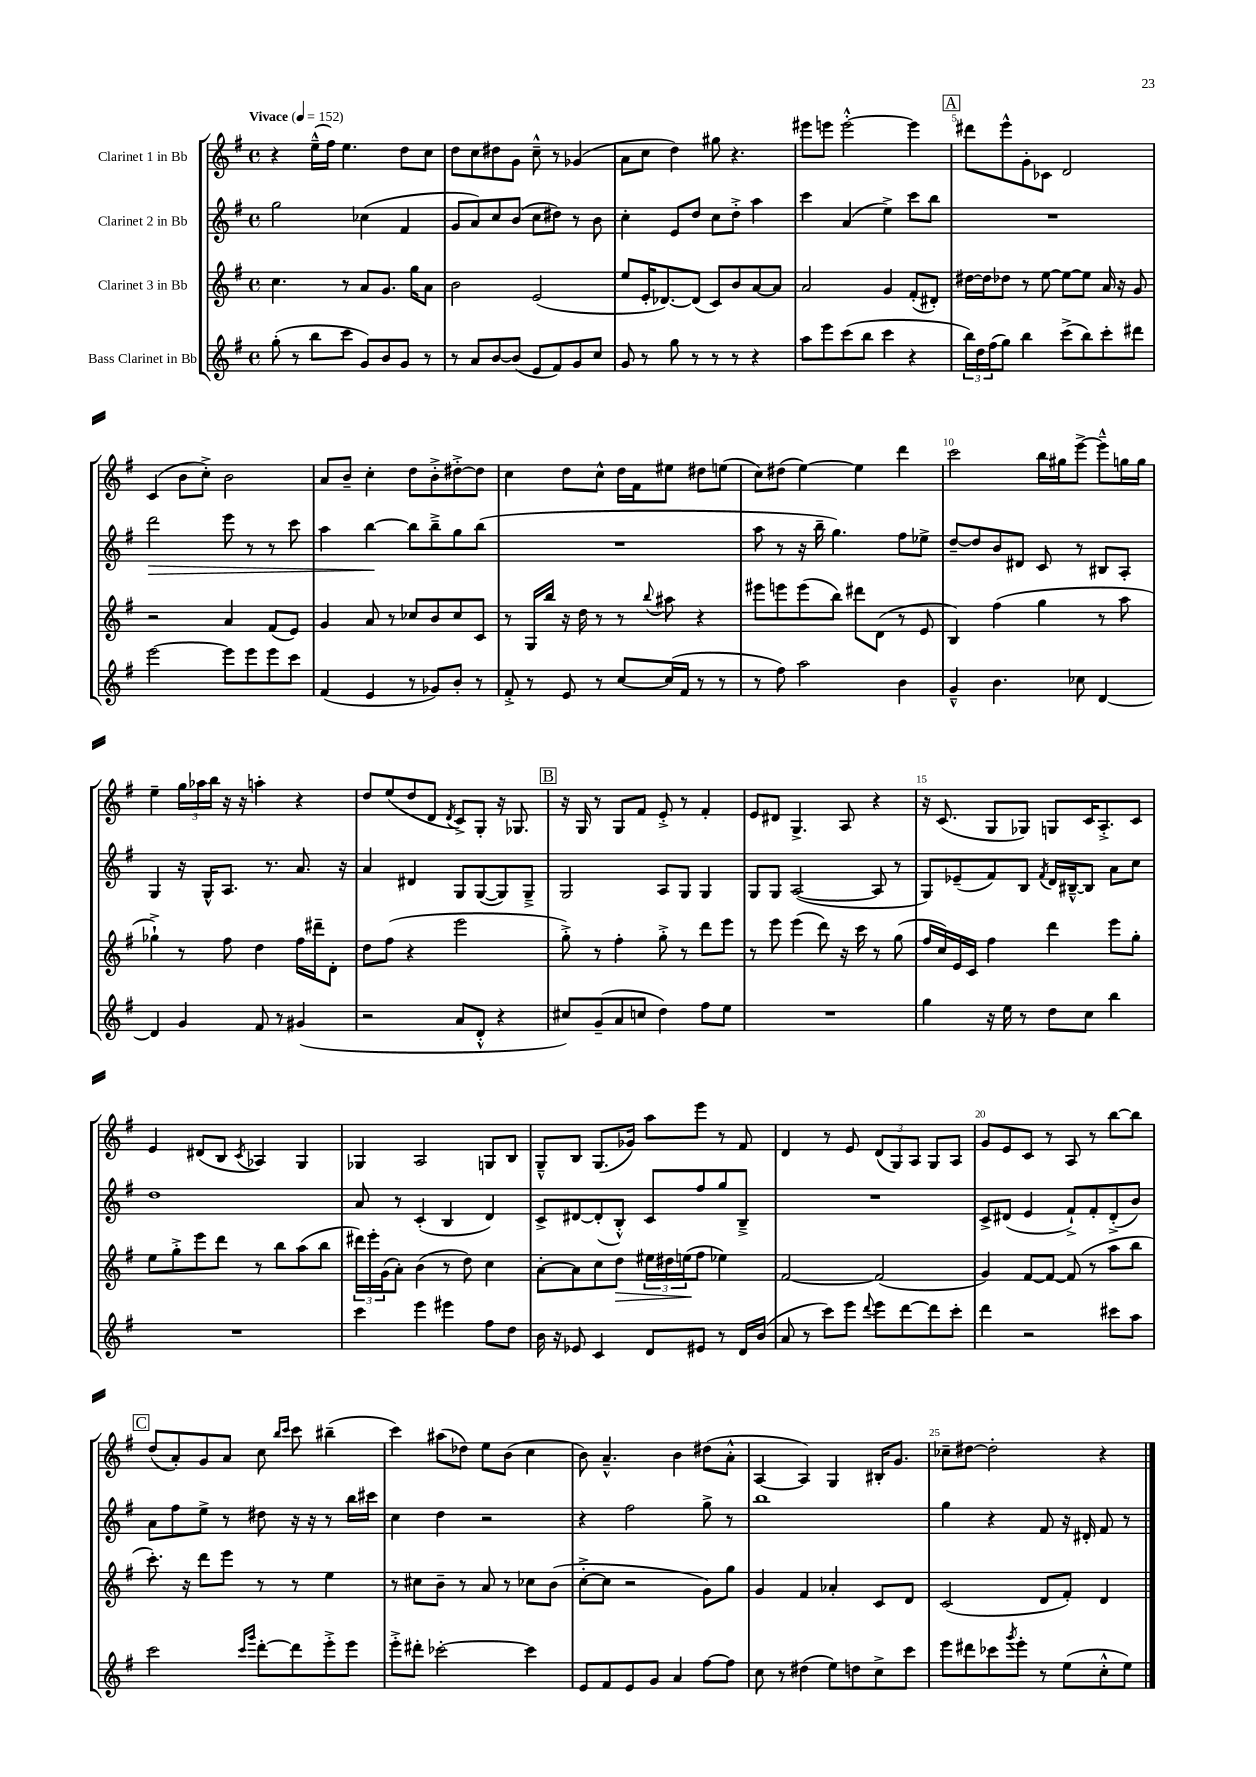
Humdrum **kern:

**kern	**kern	**dynam	**kern	**dynam	**kern
*part4	*part3	*part3	*part2	*part2	*part1
*staff4	*staff3	*staff3	*staff2	*staff2	*staff1
*I"Bass Clarinet in Bb	*I"Clarinet 3 in Bb	*	*I"Clarinet 2 in Bb	*	*I"Clarinet 1 in Bb
*clefG2	*clefG2	*	*clefG2	*	*clefG2
*k[f#]	*k[f#]	*	*k[f#]	*	*k[f#]
*M4/4	*M4/4	*	*M4/4	*	*M4/4
*met(c)	*met(c)	*	*met(c)	*	*met(c)
*MM152	*MM152	*	*MM152	*	*MM152
=1	=1	=1	=1	=1	=1
!	!	!	!	!	!LO:TX:a:B:t=Vivace
(8gg'\	4.cc\	.	2gg\	.	4r
8r	.	.	.	.	.
8bb\L	.	.	.	.	(16ee~^^\LL
.	.	.	.	.	16ff#\JJ)
8ccc\J	8r	.	.	.	4.ee\
8g/L)	8a/L	.	(4cc-X\	.	.
8b/	8.g/J	.	.	.	.
8g/J	.	.	4f#/	.	8dd\L
.	16gg\KL	.	.	.	.
8r	8a\J	.	.	.	8cc\J
=2	=2	=2	=2	=2	=2
8r	2b\	.	8g/L	.	8dd\L
8a/L	.	.	8a/)	.	8cc\
[8b/	.	.	8cc/	.	8dd#X\
(8b/J]	.	.	(8b/J	.	8g\J
8e/L	(2e/	.	8cc\L	.	8cc~^^\
8f#/)	.	.	8dd#X\J)	.	8r
8g/	.	.	8r	.	(4g-X/
8cc/J	.	.	8b\	.	.
=3	=3	=3	=3	=3	=3
8g/	8ee/L	.	4cc'\	.	8a\L
8r	16e'/K	.	.	.	8cc\J
.	[8.d-X/)	.	.	.	.
8gg\	.	.	8e/L	.	4dd\)
8r	(8d-/J]	.	8dd/J	.	.
8r	8c/L)	.	8cc\L	.	8gg#X\
8r	8b/	.	8dd'^\J	.	4.r
4r	[8a/	.	4aa\	.	.
.	8a/J]	.	.	.	.
=4	=4	=4	=4	=4	=4
8aa\L	2a/	.	4ccc\	.	8eee#X\L
8eee\	.	.	.	.	8eeen\J
(8ccc\	.	.	(4a/	.	[2eee'^^\
8bb\J	.	.	.	.	.
4ccc\	4g/	.	4ee^\)	.	.
4r	(8f#'/L	.	8ccc\L	.	4eee\]
.	8d#X'/J)	.	8bb\J	.	.
!!LO:REH:place=s1:t=A
=5	=5	=5	=5	=5	=5
24bb\LL)	[16dd#X\LL	.	1r	.	8ddd#X\L
24dd\	.	.	.	.	.
.	16dd#\J]	.	.	.	.
(24ff#\J	.	.	.	.	.
8gg\J)	8dd-X\J	.	.	.	8eee^^\
4bb\	8r	.	.	.	8g'\
.	[8ee\	.	.	.	8c-X\J
(8ccc^\L	8ee\L_	.	.	.	2d/
8bb\)	8ee\J]	.	.	.	.
8ccc'\	16a/	.	.	.	.
.	16r	.	.	.	.
8ddd#X\J	8g/	.	.	.	.
!!LO:LB:g=z
=6	=6	=6	=6	=6	=6
!	!	!	!	!LO:HP:b	!
[2eee\	2r	.	2ddd\	>	(4c/
.	.	.	.	.	8b\L
.	.	.	.	.	8cc'^\J)
8eee\L]	4a/	.	8eee\	.	2b\
8eee\	.	.	8r	.	.
8eee\	(8f#/L	.	8r	.	.
8ccc\J	8e/J)	.	8ccc\	.	.
=7	=7	=7	=7	=7	=7
(4f#/	4g/	.	4aa\	.	8a/L
.	.	.	.	.	8b~/J
4e/	8a/	.	[4bb\	.	4cc'\
.	8r	.	.	.	.
8r	8cc-X/L	.	8bb\L]	]	8dd\L
8g-X/L)	8b/	.	8bb~^\	.	8b'^\
8b'/J	8cc-/	.	8gg\	.	[8dd#X'^\
8r	8c/J	.	(8bb\J	.	8dd#\J]
=8	=8	=8	=8	=8	=8
8f#'^/	8r	.	1r	.	4cc\
8r	16G/LL	.	.	.	.
.	16bb/JJ	.	.	.	.
8e/	16r	.	.	.	8dd\L
.	16dd\	.	.	.	.
8r	8r	.	.	.	8cc^^\J
[8cc/L	8r	.	.	.	16dd\LL
.	.	.	.	.	16f#\J
.	8qqbb/	.	.	.	.
(16cc/L]	8aa#X\	.	.	.	8ee#X\J
16f#/JJ	.	.	.	.	.
8r	4r	.	.	.	8dd#X\L
8r	.	.	.	.	(8een\J
=9	=9	=9	=9	=9	=9
8r	8eee#X\L	.	8aa\	.	8cc\L)
8ff#\)	8eeen\	.	8r	.	(8dd#X\J
2aa\	(8eee\	.	16r	.	[4ee\)
.	.	.	16bb~\	.	.
.	8bb\J)	.	4.gg\)	.	.
.	8ddd#X\L	.	.	.	4ee\]
.	(8d\J	.	.	.	.
4b\	8r	.	8ff#\L	.	4ddd\
.	8e/	.	8ee-X^\J	.	.
=10	=10	=10	=10	=10	=10
4g~^^/	4B/)	.	[8dd~/L	.	2ccc\
.	.	.	8dd/]	.	.
4.b\	(4ff#\	.	8b/	.	.
.	.	.	8d#X/J	.	.
.	4gg\	.	8c/	.	16bb\LL
.	.	.	.	.	16gg#X\J
8cc-X\	.	.	8r	.	[8eee^\J
[4d/	8r	.	8B#X/L	.	8eee~^^\L]
.	8aa\	.	8A'/J	.	16ggn\L
.	.	.	.	.	16gg\JJ
!!LO:LB:g=z
=11	=11	=11	=11	=11	=11
4d/]	4gg-X`^\)	.	4G/	.	4ee~\
4g/	8r	.	16r	.	24gg\LL
.	.	.	.	.	24aa-X\
.	.	.	16G^^/KL	.	.
.	.	.	.	.	24bb\JJ
.	8ff#\	.	8.A/J	.	16r
.	.	.	.	.	16r
8f#/	4dd\	.	.	.	4aan'\
.	.	.	8.r	.	.
8r	.	.	.	.	.
(4g#X/	16ff#\LL	.	8.a/	.	4r
.	16ddd#X~\J	.	.	.	.
.	8d'\J	.	.	.	.
.	.	.	16r	.	.
=12	=12	=12	=12	=12	=12
2r	8dd\L	.	4a/	.	8dd/L
.	(8ff#\J	.	.	.	(8ee/
.	4r	.	4d#X/	.	8dd/
.	.	.	.	.	8d/J
.	.	.	.	.	8qd/
8a/L	2eee\	.	8G/L	.	8c^/L)
8d'^^/J	.	.	([8G/	.	8G'/J
4r	.	.	8G/])	.	16r
.	.	.	.	.	8.G-X/
.	.	.	8G~^/J	.	.
!!LO:REH:place=s1:t=B
=13	=13	=13	=13	=13	=13
8cc#X/L)	8gg'^\)	.	2G/	.	16r
.	.	.	.	.	16G/
(8g~/	8r	.	.	.	8r
8a/	4ff#'\	.	.	.	8G/L
8ccn/J	.	.	.	.	8f#/J
4dd\)	8gg'^\	.	8A/L	.	8e'^/
.	8r	.	8G/J	.	8r
8ff#\L	8ddd\L	.	4G/	.	4f#'/
8ee\J	8eee\J	.	.	.	.
=14	=14	=14	=14	=14	=14
1r	8r	.	8G/L	.	8e/L
.	8eee\	.	8G/J	.	8d#X/J
.	(4eee\	.	([2A/	.	4.G^/
.	8ddd\)	.	.	.	.
.	16r	.	.	.	8A/
.	16ccc\	.	.	.	.
.	8r	.	8A/]	.	4r
.	(8gg\	.	8r	.	.
=15	=15	=15	=15	=15	=15
4gg\	16ff#/LL	.	8G/L)	.	16r
.	16cc/)	.	.	.	(8.c/
.	16e/	.	(8e-X~/	.	.
.	16c/JJ	.	.	.	.
16r	4ff#\	.	8f#/)	.	8G/L
16ee\	.	.	.	.	.
8r	.	.	8B/J	.	8G-X/J)
.	.	.	8qf#/	.	.
8dd\L	4ddd\	.	16d/LL	.	8Gn/L
.	.	.	[16B#X~^^/J	.	.
8cc\J	.	.	8B#/J]	.	16c/K
.	.	.	.	.	8.A'^/
4bb\	8eee\L	.	8a\L	.	.
.	8gg'\J	.	8cc\J	.	8c/J
!!LO:LB:g=z
=16	=16	=16	=16	=16	=16
1r	8ee\L	.	1dd	.	4e/
.	8gg'^\	.	.	.	.
.	8eee\	.	.	.	(8d#X/L
.	8ddd\J	.	.	.	8B/J
.	.	.	.	.	8qc/
.	8r	.	.	.	4A-X/)
.	8bb\L	.	.	.	.
.	(8aa\	.	.	.	4G/
.	8bb\J	.	.	.	.
=17	=17	=17	=17	=17	=17
4ccc\	24ddd#X\LL)	.	8a/	.	4G-X/
.	24eee'\	.	.	.	.
.	(24g\J	.	.	.	.
.	8a'\J)	.	8r	.	.
4eee\	(4b\	.	(4c'/	.	2A/
4eee#X\	8r	.	4B/	.	.
.	8dd\)	.	.	.	.
8ff#\L	4cc\	.	4d/)	.	8Gn/L
8dd\J	.	.	.	.	8B/J
=18	=18	=18	=18	=18	=18
16b\	[8a'\L	.	8c^/L	.	8G~^^/L
16r	.	.	.	.	.
8e-X/	8a\]	.	[8d#X/	.	8B/J
4c/	8cc\	.	(8d#'/]	.	(8.G/L
!	!	!LO:HP:b	!	!	!
.	8dd\J	>	8B'^^/J)	.	.
.	.	.	.	.	16g-X/Jk)
8d/L	24ee#X\LL	.	8c/L	.	8aa\L
.	24dd#X\	.	.	.	.
.	(24een\J	.	.	.	.
8e#X/J	8ff#\J	]	8ff#/	.	8eee\J
8r	4ee-X\)	.	8gg/	.	8r
16d/LL	.	.	8B~^/J	.	8f#/
(16b/JJ	.	.	.	.	.
=19	=19	=19	=19	=19	=19
8a/	[2f#/	.	1r	.	4d/
8r	.	.	.	.	.
8ccc\L)	.	.	.	.	8r
8eee\J	.	.	.	.	8e/
8qqddd/	.	.	.	.	.
8eee\L	(2f#/]	.	.	.	(12d/L
.	.	.	.	.	12G/)
[8ddd\	.	.	.	.	.
.	.	.	.	.	12A/J
8ddd\]	.	.	.	.	8G/L
8ccc'\J	.	.	.	.	8A/J
=20	=20	=20	=20	=20	=20
4ddd\	4g/)	.	8c^/L	.	8g/L
.	.	.	(8d#X/J	.	8e/
2r	[8f#/L	.	4e/	.	8c/J
.	8f#/J_	.	.	.	8r
.	(8f#/]	.	8f#`^/L)	.	8A/
.	8r	.	8f#'/	.	8r
8ccc#X\L	8aa\L	.	(8d#'^/	.	[8bb\L
8aa\J	8bb\J	.	8b/J)	.	8bb\J]
!!LO:LB:g=z
!!LO:REH:place=s1:t=C
=21	=21	=21	=21	=21	=21
2ccc\	8.ccc'\)	.	8a\L	.	(8dd/L
.	.	.	8ff#\	.	8a'/)
.	16r	.	.	.	.
.	8ddd\L	.	8ee^\J	.	8g/
.	8eee\J	.	8r	.	8a/J
16qqccc/LL	.	.	.	.	.
16qqggg/JJ	.	.	.	.	.
[8ddd'\L	8r	.	8dd#X\	.	8cc\
.	.	.	.	.	16qqbb/LL
.	.	.	.	.	16qqccc/JJ
8ddd\]	8r	.	16r	.	8ccc\
.	.	.	16r	.	.
8eee'^\	4ee\	.	8r	.	(4bb#X~\
8eee\J	.	.	16bb\LL	.	.
.	.	.	16ccc#X\JJ	.	.
=22	=22	=22	=22	=22	=22
8eee'^\L	8r	.	4cc\	.	4ccc\)
8ddd#X'\J	8cc#X\L	.	.	.	.
[2ccc-X'\	8b~\J	.	4dd\	.	(8aa#X\L
.	8r	.	.	.	8dd-X\J)
.	8a/	.	2r	.	8ee\L
.	8r	.	.	.	(8b\J
4ccc-\]	8cc-X\L	.	.	.	4cc\
.	(8b\J	.	.	.	.
=23	=23	=23	=23	=23	=23
8e/L	[8cc'^\L	.	4r	.	8b\)
8f#/	8cc\J]	.	.	.	4.a~^^/
8e/	2r	.	2ff#\	.	.
8g/J	.	.	.	.	.
4a/	.	.	.	.	4b\
[8ff#\L	8g\L)	.	8gg^\	.	(8dd#X\L
8ff#\J]	8gg\J	.	8r	.	8a'^^\J
=24	=24	=24	=24	=24	=24
8cc\	4g/	.	1bb	.	[4A/
8r	.	.	.	.	.
(4dd#X\	4f#/	.	.	.	4A/])
8ee\L)	4a-X'/	.	.	.	4G/
8ddn\	.	.	.	.	.
8cc^\	8c/L	.	.	.	16B#X'/KL
.	.	.	.	.	8.g/J
8ccc\J	8d/J	.	.	.	.
=25	=25	=25	=25	=25	=25
8eee\L	(2c/	.	4gg\	.	8cc-X~\L
8ddd#X\	.	.	.	.	[8dd#X\J
8ccc-X\	.	.	4r	.	2dd#'\]
8qggg/	.	.	.	.	.
8eee'\J	.	.	.	.	.
8r	8d/L	.	8f#/	.	.
(8ee\L	8f#'/J)	.	16r	.	.
.	.	.	16d#X'/	.	.
8cc'^^\	4d/	.	8f#/	.	4r
8ee\J)	.	.	8r	.	.
==	==	==	==	==	==
*-	*-	*-	*-	*-	*-
